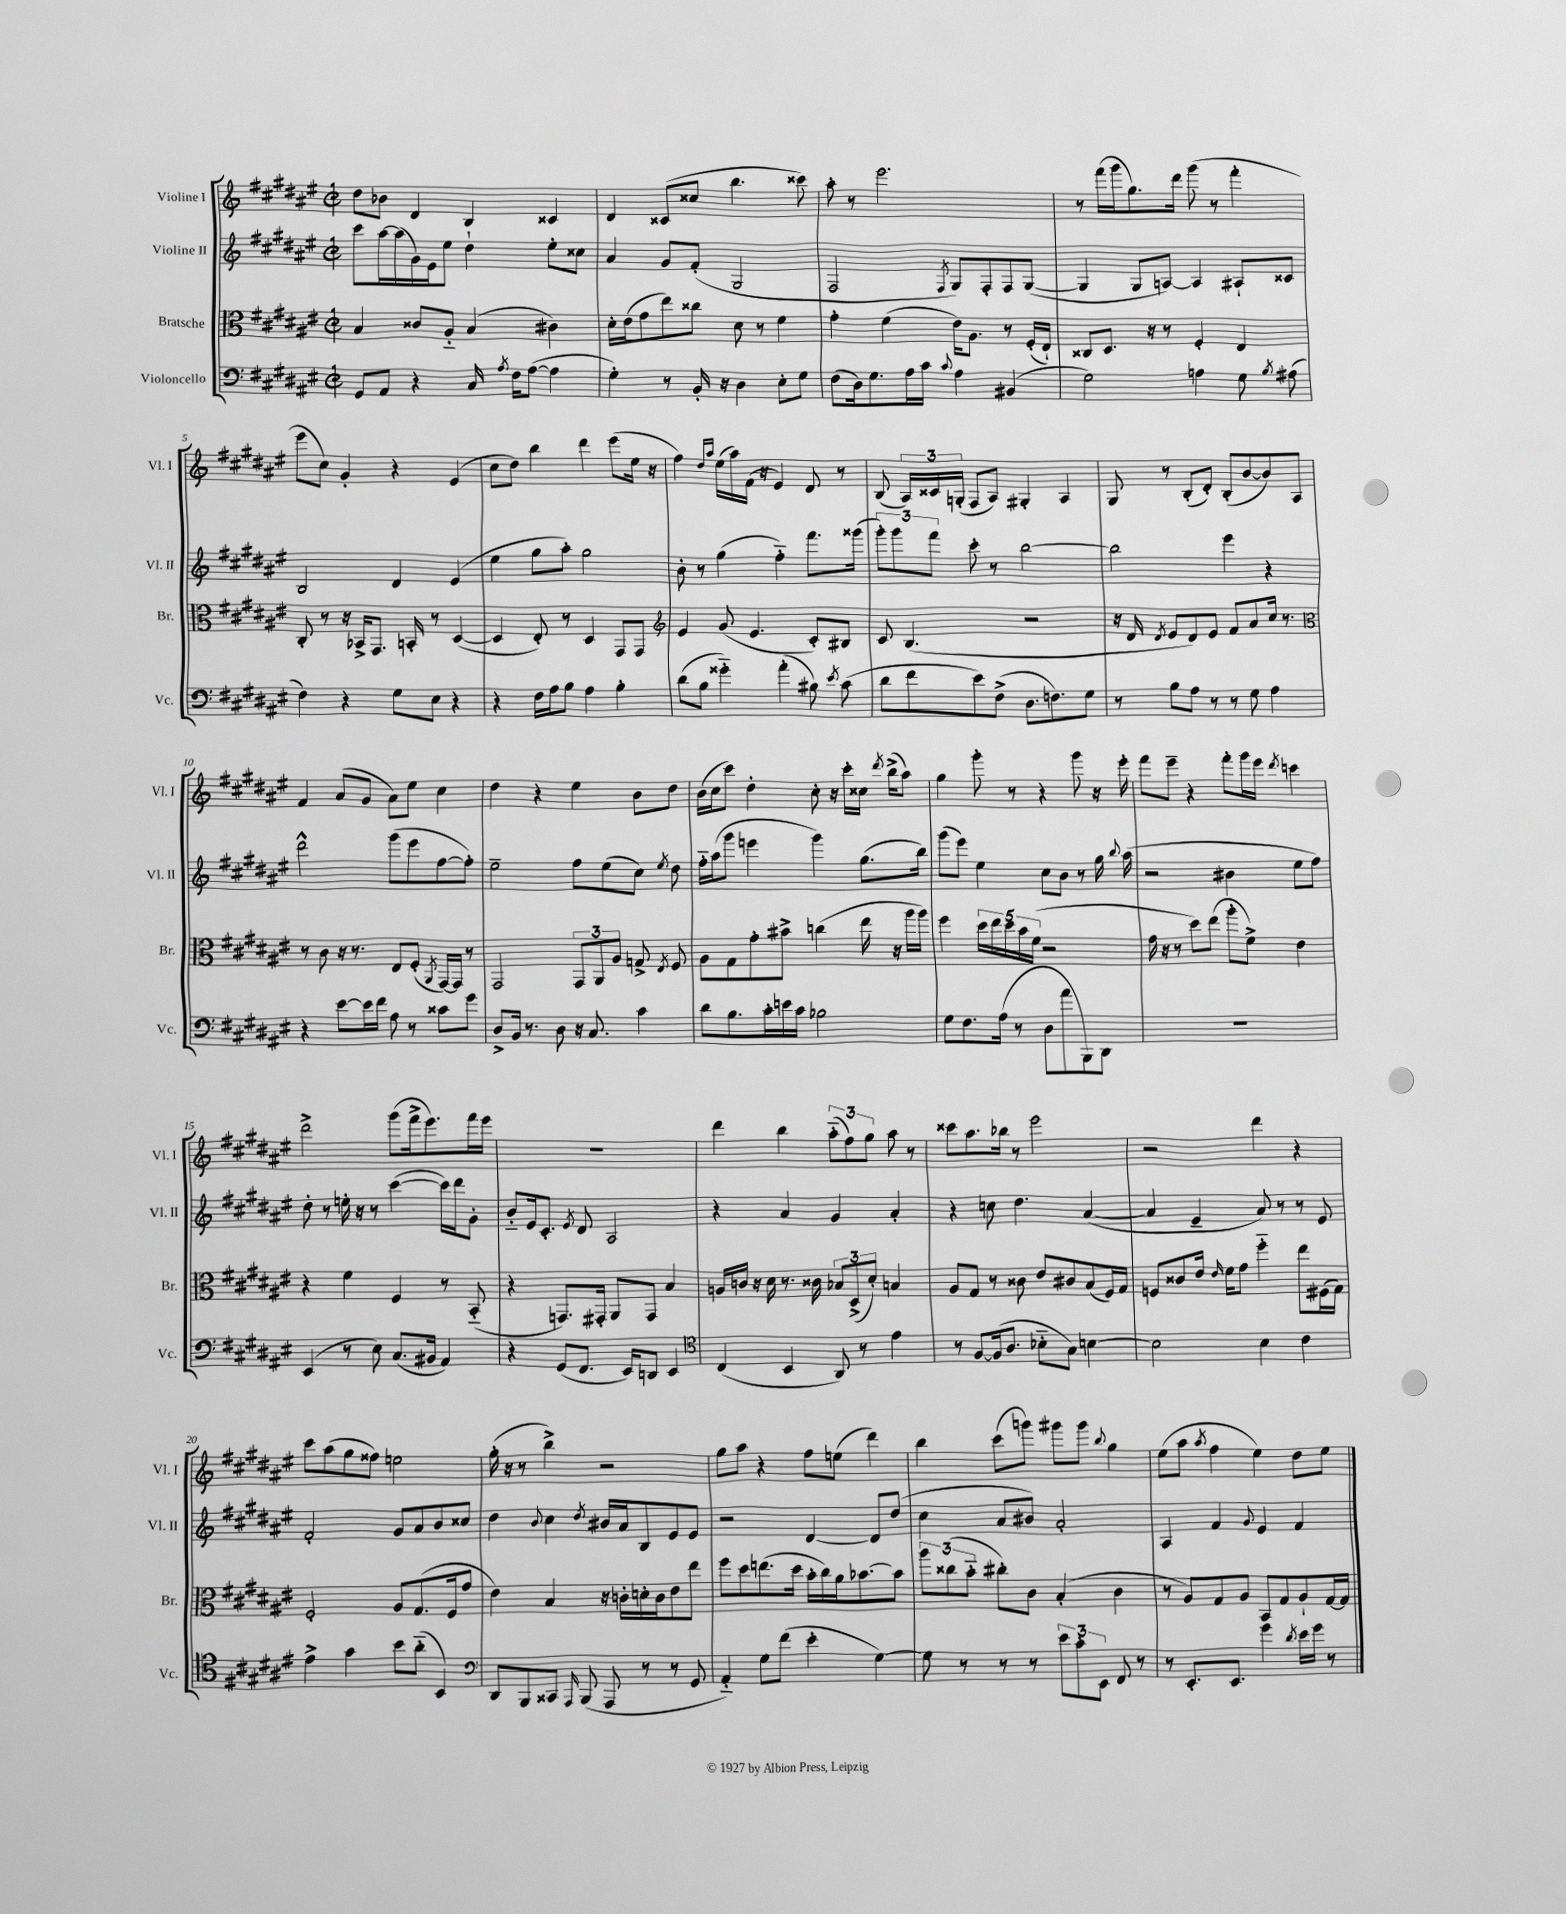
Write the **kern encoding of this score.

**kern	**kern	**kern	**kern
*part4	*part3	*part2	*part1
*staff4	*staff3	*staff2	*staff1
*I"Violoncello	*I"Bratsche	*I"Violine II	*I"Violine I
*I'Vc.	*I'Br.	*I'Vl. II	*I'Vl. I
*clefF4	*clefC3	*clefG2	*clefG2
*k[f#c#g#d#a#e#]	*k[f#c#g#d#a#e#]	*k[f#c#g#d#a#e#]	*k[f#c#g#d#a#e#]
*M2/2	*M2/2	*M2/2	*M2/2
*met(c|)	*met(c|)	*met(c|)	*met(c|)
=1	=1	=1	=1
8GG#/L	4B/	8ccc#\L	8dd#\L
8AA#/J	.	[16aa#\L	8b-X\J
.	.	(16aa#\]	.
4r	8c##X/L	16g#\)	4d#/
.	.	16e#\J	.
.	8A#/J	8ee#\J	.
16C#/	(4B/	4dd#`\	4B/
8qA#/	.	.	.
16F#\KL	.	.	.
([8A#\J	.	.	.
4A#\]	4c#X\)	8ee#'\L	4c##X/
.	.	8cc##X\J	.
=2	=2	=2	=2
4G#'\)	16d#'\LL	4a#/	4d#/
.	(16e#\J	.	.
.	8g#\	.	.
8r	8ee#\)	8g#/L	(8c##X/L
16BB'/	8cc##X\J	(8f#'/J	8cc##X/J
16r	.	.	.
4D#\	8d#\	2G#/	4.bb\
.	8r	.	.
8E#'\L	4f#\	.	.
8G#\J	.	.	8ccc##X\)
=3	=3	=3	=3
(8F#\L	4g#'\	2F#/	8aa#'\
16D#\k)	.	.	8r
8.G#\	.	.	.
.	(4f#\	.	2.eee#\
16A#\L	.	.	.
16c#\JJ	.	.	.
8qqc#/	.	8qF#/	.
4A#\	16e#\KL)	8G#/L)	.
.	8.A#\J	.	.
.	.	8F#'/	.
(4BB#X/	8r	8F#/	.
.	(16F#'/LL	([8G#/J	.
.	16E#`/JJ)	.	.
=4	=4	=4	=4
2G#\)	8C##X/L	4G#/]	8r
.	8.D#/J	.	(16fff#\LL
.	.	.	16ggg#\J
.	.	8G#/L	8.gg#\)
.	16r	.	.
.	8r	[8An/J)	.
.	.	.	16ddd#\Jk
4An\	4F#'/	4A/]	(8ggg#\
.	.	.	8r
8G#\	4E#/	8A#X`/L	4fff#'\
8qB/	.	.	.
(8A#X\	.	8c##X/J	.
!!LO:LB:g=z
=5	=5	=5	=5
4F#\)	8C#'/	2B/	8eee#\L
.	8r	.	8cc#\J)
4r	16r	.	4g#'/
.	16BB-X^/KL	.	.
.	8.GG#/J	.	.
8G#\L	.	4d#/	4r
.	16BBn'/	.	.
8E#\J	8r	.	.
4r	([4D#/	(4e#/	(4e#/
=6	=6	=6	=6
4r	4D#/]	4ee#\	8cc#\L
.	.	.	8dd#\J)
16F#\LL	8E#'/)	8gg#\L	4bb\
16A#\J	.	.	.
8B\J	8r	8aa#'\J)	.
4A#\	4D#/	2gg#\	4ddd#\
4B'\	8GG#/L	.	(8eee#\L
.	8GG#/J	.	16ee#\Jk
.	.	.	16r
=7	=7	=7	=7
*	*clefG2	*	*
(8d#\L	4e#/	8b'\	4ff#\)
8B\J	.	8r	.
.	.	.	16qqdd#/LL
.	.	.	16qqaa#/JJ
4g##X\)	(8g#/	(4gg#\	(16ee#\LL
.	.	.	16aa#\)
.	4.e#/	.	(16f#\JJ
.	.	.	16r
(4a#'\	.	4ff#\)	4e#/)
8B#X\)	8c#'/L)	8.fff#\L	8d#/
8qe#/	.	.	.
(8c#\	8B#X/J	.	8r
.	.	(16ggg##X\Jk	.
=8	=8	=8	=8
8d#\L	8c#/	12ggg#'\L)	(8B/
.	.	12ggg#\	.
8f#\	(4.B/	.	24A#/LL)
.	.	12fff#\J	24c##X/
.	.	.	(24Gn'/JJ
8e#\)	.	8ccc#'\	8F#/L
(8F#^\J	.	8r	8A#/J)
8.D#\L	2r	[2bb\	4G#X'/
8.Fn\)	.	.	.
.	.	.	4A#/
8G#\J	.	.	.
=9	=9	=9	=9
8r	16r	2bb\]	8G#/
.	16d#/	.	.
.	8qd#/	.	.
8B\L	8e#/L	.	8r
8A#\J	8d#/)	.	(8B'/L
8r	8e#/J	.	8d#'/J)
8r	8f#/L	4eee#\	(8B'/L
8G#\	8a#/	.	[8b/
4A#\	16cc#/Jk	4r	8b/])
.	8.r	.	.
.	.	.	8A#/J
!!LO:LB:g=z
=10	=10	=10	=10
*	*clefC3	*	*
4r	8r	2ddd#^^\	4f#/
.	8c#\	.	.
[8e#\L	16r	.	(8a#/L
.	8.r	.	.
16e#\L]	.	.	8g#/J
16f#\JJ	.	.	.
8A#\	8E#/L	(8ggg#\L	8a#\L)
8r	(8F#'/J	8eee#\	8ee#\J
.	8qAA#/	.	.
8c##X\L	[16GG#/LL)	[8ff#\	4cc#\
.	16GG#/JJ]	.	.
8g#\J	8r	8ff#'\J])	.
=11	=11	=11	=11
8D#^/L	2GG#/	2ee#~\	4dd#\
16BB/Jk	.	.	.
8.r	.	.	.
.	.	.	4r
8D#\	.	.	.
16r	12GG#/L	8ff#\L	4ee#\
8.C#/	.	.	.
.	12AA#/	.	.
.	.	(8ee#\	.
.	12A#/J	.	.
4c#\	8Gn^/	8cc#\J)	8b\L
.	8qE#/	8qee#/	.
.	8F#/	8dd#\	8dd#\J
=12	=12	=12	=12
8d#\L	8A#\L	16ff#\LL	(16b\LL
.	.	(16aa#\J	16cc#\J
8.B\	8G#\	8ggg#\J	8ccc#\J)
.	8g#'\	4eeen\	4dd#'\
16c#'\L	.	.	.
16en\	8b#X^\J	.	.
16c#\JJ	.	.	.
2B-X\	(4ccn\	4ggg#\)	8cc#'\
.	.	.	16r
.	.	.	16ccc#'\LL
.	16ee#\	(8.gg#\L	16cc##X\JJ
.	.	.	8qddd#/
.	16r	.	(16bb^\KL
.	16aa#\LL	.	8aa#\J)
.	16aa#\JJ)	16bb\Jk)	.
=13	=13	=13	=13
8G#\L	4ff#\	(8ggg#\L	4gg#\
8.F#\	.	8eee#\J)	.
.	20dd#\LL	4ee#\	8ggg#'\
.	20ee#\	.	.
(16A#\Jk	.	.	.
.	20dd#\	.	.
8r	.	.	8r
.	20b\	.	.
.	(20f#\JJ	.	.
8D#\L	2r	8cc#\L	4r
8a#\	.	8b\J	.
8BBB\)	.	8r	8ggg#\
8DD#\J	.	16gg#\	16r
.	.	8qqbb/	.
.	.	(16aa#\	16eee#'\
=14	=14	=14	=14
1r	16g#\	2r	8fff#\L
.	16r	.	.
.	8r	.	8eee#~\J
.	8dd#\L)	.	4r
.	(8ee#\J	.	.
.	8aa#'\L	4b#X\	8fff#'\L
.	8f#^\J)	.	16ggg#\L
.	.	.	16eee#\JJ
.	.	.	8qddd#/
.	4e#\	8ee#\L	4cccn\
.	.	8ff#\J)	.
!!LO:LB:g=z
=15	=15	=15	=15
(4EE#/	4r	8dd#'\	2ddd#^\
.	.	8r	.
8r	4f#\	16een'\	.
.	.	16r	.
8E#\)	.	8r	.
(8.C#/L	4F#/	([4ccc#\	(8ggg#\L
.	.	.	16fff#^\k
16BB#X/Jk	.	.	8.eee#\)
4AA#/)	8r	16ccc#\LL])	.
.	.	16ddd#\J	.
.	(8BB/	8g#'\J	16fff#\L
.	.	.	16eee#\JJ
=16	=16	=16	=16
4r	4r	8b/L	1r
.	.	16e#/k	.
.	.	8.c#'/J	.
(8GG#/L	8.GGn/L)	.	.
.	.	8qe#/	.
8.FF#/J	.	8d#/	.
.	16GG#X'/Jk	.	.
.	8AA#/L	2A#/	.
16EE#/KL)	.	.	.
8DDn/J	8GG#/J	.	.
4EE#/	4B/	.	.
=17	=17	=17	=17
*clefC4	*	*	*
(4C#/	16An/LL	4r	4ddd#\
.	16cn/JJ	.	.
.	16r	.	.
.	16d#\	.	.
4BB/	8.r	4a#/	4bb\
.	16c##X\	.	.
8AA#/)	12B-X/L	4g#/	(12aa#\L
.	(12D#^/	.	12ff#\)
8r	.	.	.
.	12d#'/J)	.	12gg#\J
4e#\	4Bn/	4a#'/	8aa#\
.	.	.	8r
=18	=18	=18	=18
8r	8A#/L	4r	8ccc##X\L
[8F#/L	8G#/J	.	8.aa#\
(16F#/k]	8r	8ccn\	.
8.A#/J	.	.	16bb-X\Jk
.	8c##X\	4.dd#\	8r
8B-X\L	8e#/L	.	2eee#\
8G#\J)	8c#X/	.	.
[4Bn\	(8B/	([4a#/	.
.	16F#/L)	.	.
.	16G#/JJ	.	.
=19	=19	=19	=19
2B\]	8Fn/L	4a#/]	2r
.	8c##X/	.	.
.	16e#/Jk	4e#~/	.
.	16qqe#/	.	.
.	16f#\KL	.	.
.	8g#\J	.	.
4B\	4ff#\	8a#/)	4ddd#\
.	.	8r	.
4c#\	8ee#\L	8r	4r
.	(16F#X\L	8e#/	.
.	16G#\JJ)	.	.
!!LO:LB:g=z
=20	=20	=20	=20
4e#^\	2F#'/	2f#'/	8ccc#\L
.	.	.	(8aa#\
4g#\	.	.	8gg#\
.	.	.	8ff##X\J)
8b\L	8A#/L	8g#/L	2een\
(8a#\J	(8.G#/	8a#/	.
4BB/)	.	8b/	.
.	16F#/k	.	.
.	8g#/J	8cc##X/J	.
=21	=21	=21	=21
*clefF4	*	*	*
8DD#/L	4e#\)	4dd#\	(16gg#'\
.	.	.	16r
8BBB/	.	.	8r
.	.	8qqb/	.
8CC##X/J	4B/	4cc#\	4bb^\)
16qqAAA#/	.	.	.
(8BBB/	.	.	.
.	.	8qdd#/	.
8AAA#/	16r	16b#X/LL	2r
.	16cn'\LL	16a#/J	.
8r	16dn'\	8B/	.
.	16c\J	.	.
8r	8e#\	8e#/	.
8GG#/	8ee#\J	8e#/J	.
=22	=22	=22	=22
4AA#/)	8ff#\L	2r	8gg#\L
.	8dd#\	.	8aa#\J
8G#\L	(8.een\	.	4r
(8f#\J	.	.	.
.	16dd#\Jk	.	.
4e#'\	16b'\LL	[4d#/	8ff#\L
.	16cc#\)	.	.
.	16a#\J	.	(8een\J
.	[8.b-X\	.	.
[4G#\)	.	8d#/L]	4ddd#\)
.	8b-\J]	(8dd#/J	.
=23	=23	=23	=23
8G#\]	12aa#\L	4cc#\	4bb\
.	(12cc##X\	.	.
8r	.	.	.
.	12b\J	.	.
8r	8cc#X'\L)	8a#/L	(8ccc#\L
8r	8c#\J	8b#X/J)	8gggn\J)
12e#\L	(4B'/	2a#'/	8ggg#X\L
12c#'\	.	.	.
.	.	.	8ggg#\J
12EE#\J	.	.	.
.	.	.	8qqbb/
8FF#/	4c#\	.	4gg#\
8r	.	.	.
=24	=24	=24	=24
8r	8r	4A#/	(8ee#\L
8.EE#'/L	8A#/L)	.	8aa#\J
.	.	.	8qaa#/
.	8G#/	4f#/	4ff#\
8.EE#/J	.	.	.
.	8A#/J	.	.
.	.	8qqg#/	.
4g#\	8BB/L	4e#/	4ee#\)
.	8G#/	.	.
8qd#/	.	.	.
16e#\LL	8A#`/	4f#/	8dd#\L
16g#\JJ	.	.	.
8r	[16G#/L	.	8ee#\J
.	16G#/JJ]	.	.
==	==	==	==
*-	*-	*-	*-
